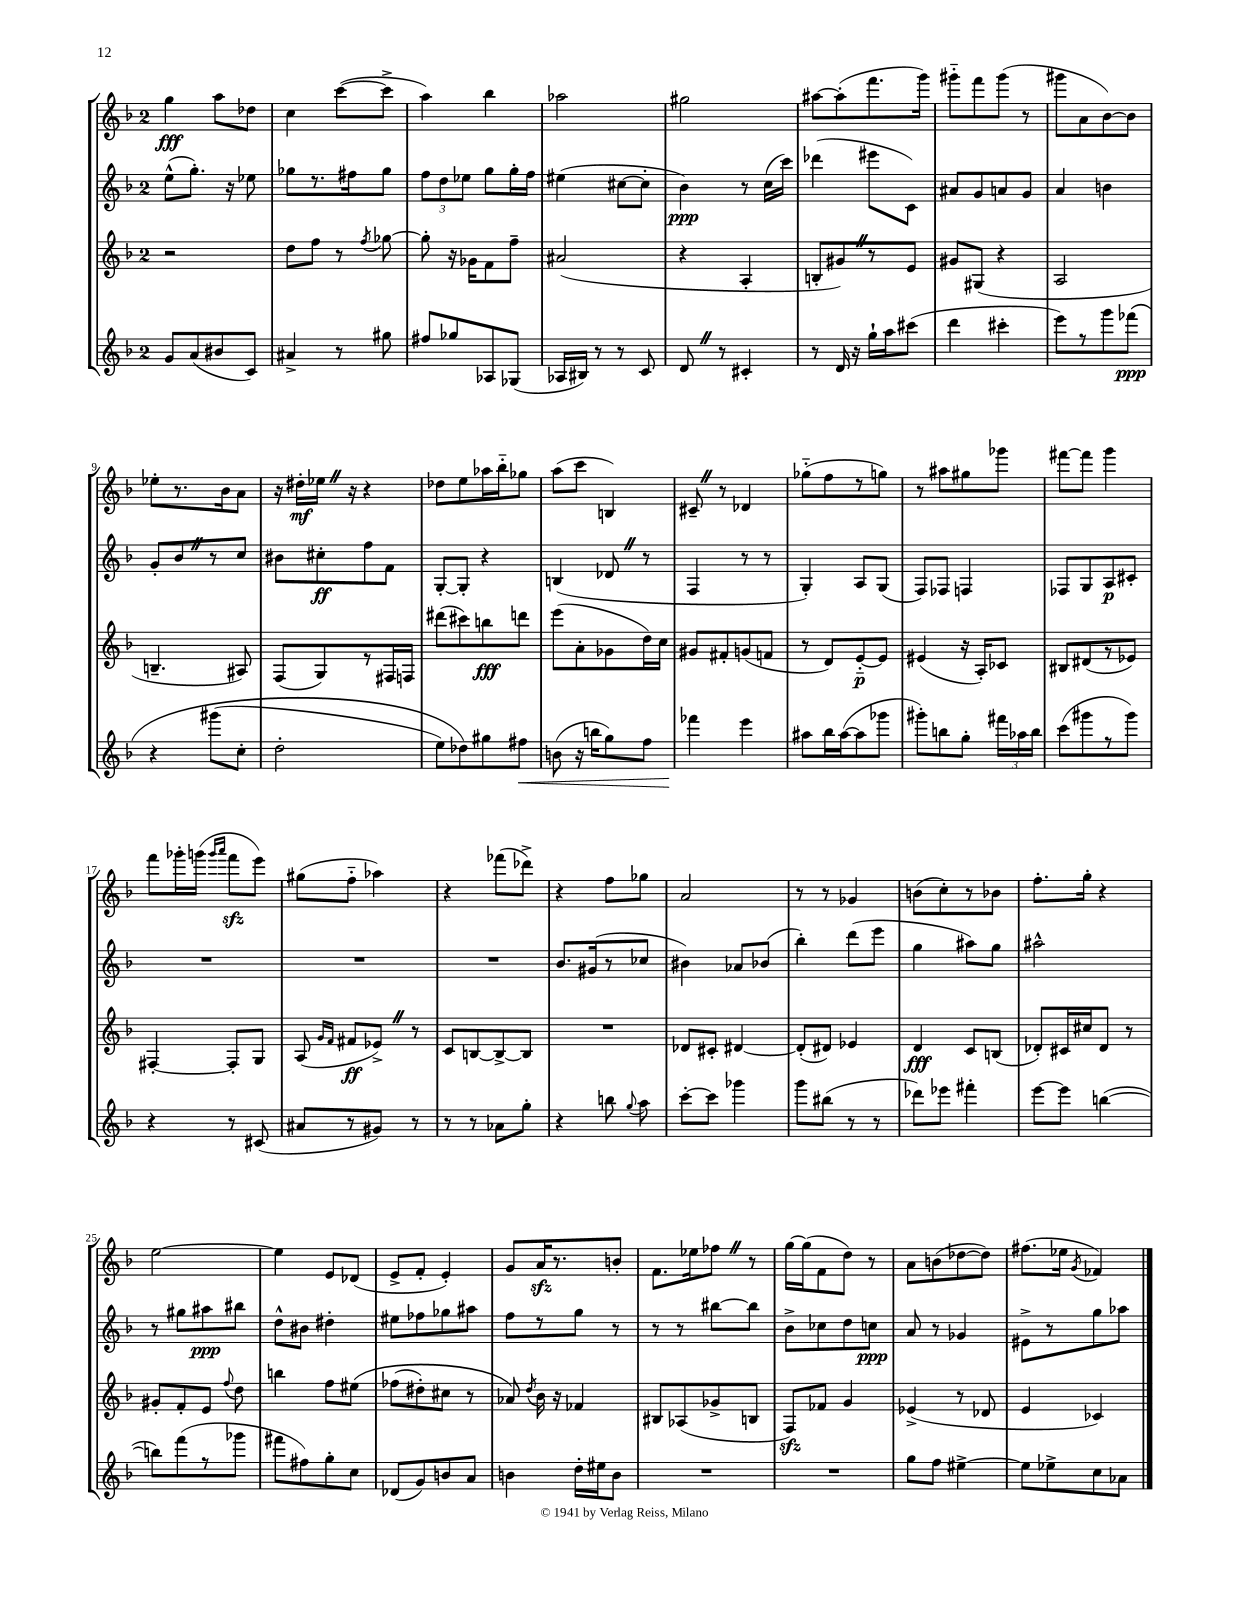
<<
\new StaffGroup <<
\new Staff = "s0" {
    \clef treble \key f \major \once \override Staff.TimeSignature.style = #'single-digit \time 2/4
    \autoBeamOff g''4\fff a''8[ des''8] |
    c''4 c'''8[~( c'''8]-> |
    a''4) bes''4 |
    aes''2 |
    gis''2 |
    ais''8[~ ais''8-.( f'''8. g'''16]) |
    gis'''8[-_ f'''8 gis'''8]( r8 |
    gis'''8[ a'8 bes'8~) bes'8] |
    ees''8[-. r8. bes'16 a'8] |
    r16 dis''16[-.\mf ees''16] \once \override BreathingSign.text = \markup { \musicglyph "scripts.caesura.straight" } \breathe r16 r4 |
    des''8[ e''8 aes''16 bes''16-_ ges''8] |
    a''8[( c'''8] b4) |
    cis'8-- \once \override BreathingSign.text = \markup { \musicglyph "scripts.caesura.straight" } \breathe r8 des'4 |
    ges''8[-_( f''8 r8 g''8]) |
    r8 ais''8[ gis''8 ges'''8] |
    fis'''8[~ fis'''8] g'''4 |
    f'''8[ ges'''16-. g'''16]( \grace { g'''16[ a'''16] } f'''8[\sfz e'''8]) |
    gis''8[( f''8]-_ aes''4) |
    r4 fes'''8[( des'''8]->) |
    r4 f''8[ ges''8] |
    a'2 |
    r8 r8 ges'4 |
    b'8[( c''8-.) r8 bes'8] |
    f''8.[-. g''16]-. r4 |
    e''2~ |
    e''4 e'8[ des'8]( |
    e'8[-> f'8]-. e'4-.) |
    g'8[ a'16\sfz r8. b'8]-. |
    f'8.[ ees''16 fes''8] \once \override BreathingSign.text = \markup { \musicglyph "scripts.caesura.straight" } \breathe r8 |
    g''16[~ g''16( f'8 d''8]) r8 |
    a'8[ b'8( des''8~ des''8]) |
    fis''8.[( ees''16] \acciaccatura { g'8 } fes'4) \bar "|." |
}
\new Staff = "s1" {
    \clef treble \key f \major \once \override Staff.TimeSignature.style = #'single-digit \time 2/4
    \autoBeamOff e''8[-^( g''8.]-.) r16 ees''8 |
    ges''8[ r8. fis''16 ges''8] |
    \tuplet 3/2 { f''8[ d''8 ees''8] } g''8[ g''16-. f''16] |
    eis''4( cis''8[~ cis''8]-. |
    bes'4\ppp) r8 c''16[( c'''16]) |
    des'''4( eis'''8[ c'8]) |
    ais'8[ g'8 a'8 g'8] |
    a'4 b'4 |
    g'8[-. bes'8 \once \override BreathingSign.text = \markup { \musicglyph "scripts.caesura.straight" } \breathe r8 c''8] |
    bis'8[ cis''8-.\ff f''8 f'8] |
    g8[~-. g8]-. r4 |
    b4( des'8 \once \override BreathingSign.text = \markup { \musicglyph "scripts.caesura.straight" } \breathe r8 |
    f4 r8 r8 |
    g4-.) a8[ g8]( |
    f8[) fes8] f4 |
    fes8[ g8 a8\p cis'8]-. |
    R2 |
    R2 |
    R2 |
    bes'8.[ gis'16( r8 ces''8] |
    bis'4) aes'8[ bes'8]( |
    bes''4-.) d'''8[( e'''8] |
    g''4 ais''8[) g''8] |
    ais''2-^ |
    r8 gis''8[ ais''8\ppp bis''8] |
    d''8[-^ bis'8] dis''4-. |
    eis''8[ fes''8 ges''8 ais''8] |
    f''8[ r8 g''8] r8 |
    r8 r8 bis''8[~ bis''8] |
    bes'8[-> ces''8 d''8 c''8]\ppp |
    a'8 r8 ges'4 |
    eis'8[-> r8 g''8 aes''8] \bar "|." |
}
\new Staff = "s2" {
    \clef treble \key f \major \once \override Staff.TimeSignature.style = #'single-digit \time 2/4
    \autoBeamOff r2 |
    d''8[ f''8] r8 \acciaccatura { f''8 } ges''8~ |
    ges''8-. r16 ges'16[ f'8 f''8]-- |
    ais'2( |
    r4 a4-. |
    b8[-. gis'8) \once \override BreathingSign.text = \markup { \musicglyph "scripts.caesura.straight" } \breathe r8 e'8] |
    gis'8[ gis8]( r4 |
    a2 |
    b4.-- ais8) |
    f8[( g8) r8 fis16 f16] |
    dis'''8[( cis'''8) b''8\fff d'''8] |
    e'''8[( a'8-. ges'8 d''16) c''16] |
    gis'8[ fis'8-. g'8( f'8] |
    r8 d'8[) e'8~-_\p e'8] |
    eis'4( r16 a16[-.) ces'8] |
    bis8[ dis'8( r8 ees'8]) |
    fis4~-. fis8[-. g8] |
    a8( \grace { g'16[ f'16] } fis'8[\ff ees'8]->) \once \override BreathingSign.text = \markup { \musicglyph "scripts.caesura.straight" } \breathe r8 |
    c'8[ b8~ b8~-> b8] |
    R2 |
    des'8[ cis'8]-. dis'4~ |
    dis'8[-.( dis'8]) ees'4 |
    d'4\fff c'8[ b8]( |
    des'8[-.) cis'16 cis''16 des'8] r8 |
    gis'8[-. f'8-. e'8] \appoggiatura { f''8 } d''8 |
    b''4 f''8[ eis''8]\( |
    fes''8[( dis''8-.) cis''8] r8 |
    aes'8\) \acciaccatura { d''8 } bes'16 r16 fes'4 |
    bis8[ aes8( ges'8-> b8] |
    f8[\sfz) fes'8] g'4 |
    ees'4->( r8 des'8 |
    e'4 ces'4) \bar "|." |
}
\new Staff = "s3" {
    \clef treble \key f \major \once \override Staff.TimeSignature.style = #'single-digit \time 2/4
    \autoBeamOff g'8[ a'8( bis'8 c'8]) |
    ais'4-> r8 gis''8 |
    fis''8[ ges''8 aes8 ges8]( |
    aes16[ bis16]) r8 r8 c'8 |
    d'8 \once \override BreathingSign.text = \markup { \musicglyph "scripts.caesura.straight" } \breathe r8 cis'4-. |
    r8 d'16 r16 g''16[-! a''16 cis'''8]( |
    d'''4 cis'''4-. |
    e'''8[) r8 g'''8 fes'''8]\ppp\( |
    r4 gis'''8[( c''8]-. |
    d''2-. |
    e''8[) des''8\) gis''8 fis''8]\< |
    b'8( r16 b''16[ g''8) f''8] |
    fes'''4\! e'''4 |
    ais''8[ bes''16 ais''16~( ais''8 ges'''8] |
    gis'''8[-.) b''8 g''8]-. \tuplet 3/2 { fis'''16[ aes''16 b''16] } |
    c'''8[( gis'''8 r8 gis'''8]) |
    r4 r8 cis'8( |
    ais'8[ r8 gis'8]) r8 |
    r8 r8 aes'8[ g''8]-. |
    r4 b''8 \appoggiatura { g''8 } a''8 |
    c'''8[~-. c'''8] ges'''4 |
    g'''8[ bis''8]( r8 r8 |
    des'''8[) ees'''8] fis'''4-. |
    e'''8[~ e'''8] b''4~( |
    b''8[) f'''8( r8 ges'''8] |
    fis'''8[ fis''8) g''8-. c''8] |
    des'8[( g'8) b'8 a'8] |
    b'4 d''16[-. eis''16 b'8] |
    R2 |
    R2 |
    g''8[ f''8] eis''4~-> |
    eis''8[ ees''8-> c''8 aes'8] \bar "|." |
}
>>
>>
